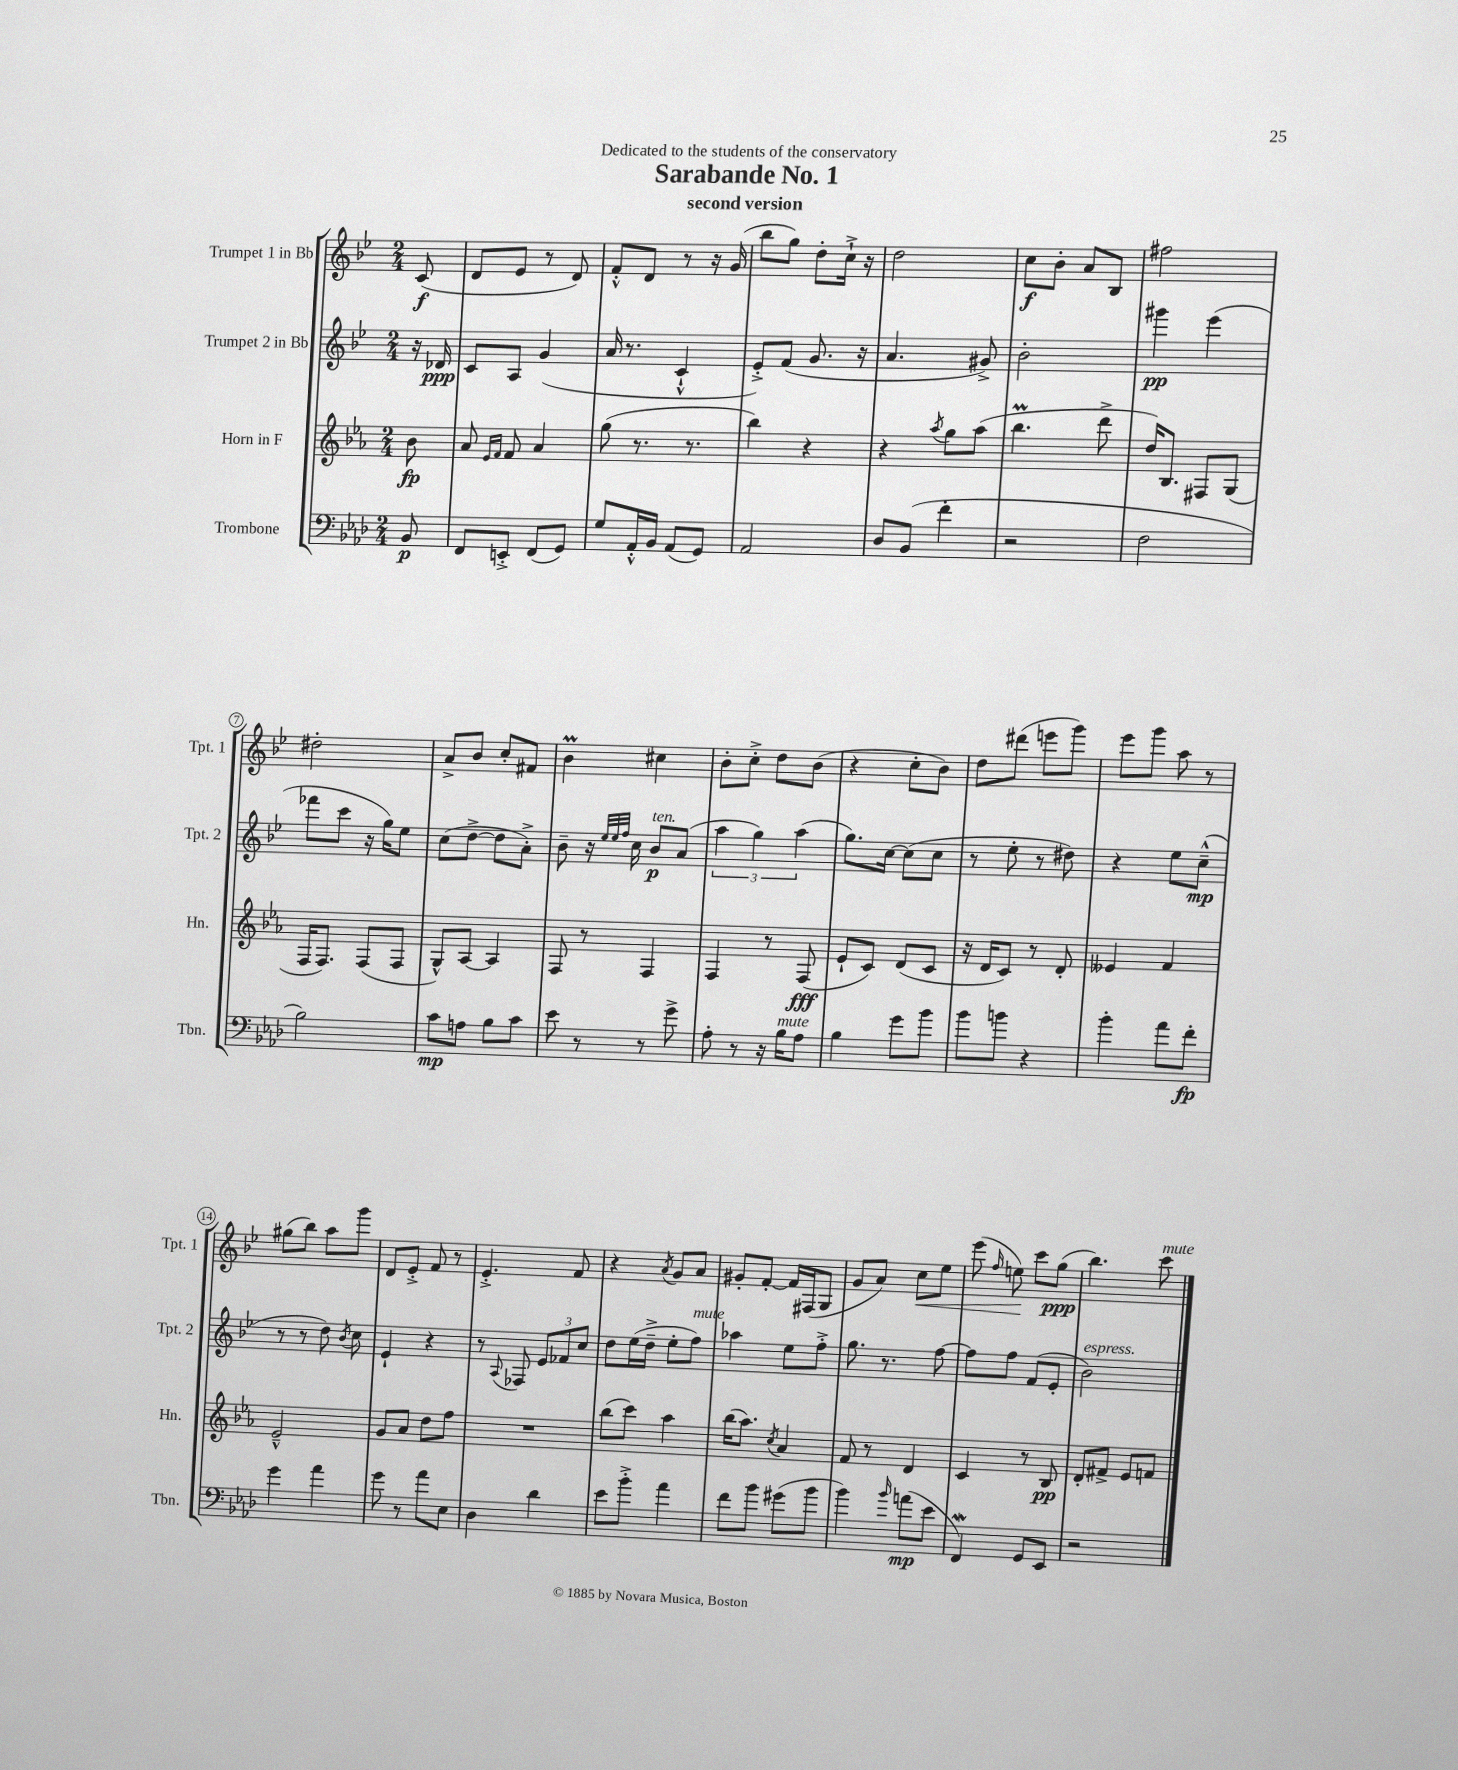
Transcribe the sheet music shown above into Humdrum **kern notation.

**kern	**dynam	**kern	**dynam	**kern	**dynam	**kern	**dynam
*part4	*part4	*part3	*part3	*part2	*part2	*part1	*part1
*staff4	*staff4	*staff3	*staff3	*staff2	*staff2	*staff1	*staff1
*I"Trombone	*	*I"Horn in F	*	*I"Trumpet 2 in Bb	*	*I"Trumpet 1 in Bb	*
*I'Tbn.	*	*I'Hn.	*	*I'Tpt. 2	*	*I'Tpt. 1	*
*clefF4	*	*clefG2	*	*clefG2	*	*clefG2	*
*k[b-e-a-d-]	*	*k[b-e-a-]	*	*k[b-e-]	*	*k[b-e-]	*
*M2/4	*	*M2/4	*	*M2/4	*	*M2/4	*
=	=	=	=	=	=	=	=
8BB-/	p	8b-\	fp	16r	.	(8c/	f
.	.	.	.	16d-X/	ppp	.	.
=1	=1	=1	=1	=1	=1	=1	=1
8FF/L	.	8a-/	.	8c/L	.	8d/L	.
.	.	16qqe-/LL	.	.	.	.	.
.	.	16qqf/JJ	.	.	.	.	.
8EEn'^/J	.	8f/	.	8A/J	.	8e-/J	.
(8FF/L	.	4a-/	.	(4g/	.	8r	.
8GG/J)	.	.	.	.	.	8d/)	.
=2	=2	=2	=2	=2	=2	=2	=2
8G/L	.	(8gg\	.	16a/	.	8f'^^/L	.
.	.	.	.	8.r	.	.	.
16AA-'^^/L	.	8.r	.	.	.	8d/J	.
16BB-/JJ	.	.	.	.	.	.	.
(8AA-/L	.	.	.	4c`^^/	.	8r	.
.	.	8.r	.	.	.	.	.
8GG/J)	.	.	.	.	.	16r	.
.	.	.	.	.	.	(16g/	.
=3	=3	=3	=3	=3	=3	=3	=3
2AA-/	.	4bb-\)	.	8e-'^/L)	.	8bb-\L	.
.	.	.	.	(8f/J	.	8gg\J)	.
.	.	4r	.	8.g/	.	8dd'\L	.
.	.	.	.	.	.	16cc`^\Jk	.
.	.	.	.	16r	.	16r	.
=4	=4	=4	=4	=4	=4	=4	=4
8D-/L	.	4r	.	4.a/	.	2dd\	.
(8BB-/J	.	.	.	.	.	.	.
.	.	8qaa-/	.	.	.	.	.
4f'\	.	8gg\L	.	.	.	.	.
.	.	(8aa-\J	.	8g#X^/)	.	.	.
=5	=5	=5	=5	=5	=5	=5	=5
2r	.	4.bb-M\	.	2b-'\	.	8cc\L	f
.	.	.	.	.	.	8b-'\J	.
.	.	.	.	.	.	8a/L	.
.	.	8ddd^\	.	.	.	8B-/J	.
=6	=6	=6	=6	=6	=6	=6	=6
2F\	.	16dd/KL)	.	4ggg#X\	pp	2ff#X\	.
.	.	8.B-/J	.	.	.	.	.
.	.	8F#X/L	.	(4eee-\	.	.	.
.	.	(8G/J	.	.	.	.	.
!!LO:LB:g=z
=7	=7	=7	=7	=7	=7	=7	=7
2B-\)	.	16F/KL	.	8fff-X\L	.	2dd#X'\	.
.	.	8.F/J)	.	.	.	.	.
.	.	.	.	8ccc\J	.	.	.
.	.	(8F/L	.	16r	.	.	.
.	.	.	.	16gg\KL)	.	.	.
.	.	8F/J	.	8ee-\J	.	.	.
=8	=8	=8	=8	=8	=8	=8	=8
8c\L	mp	8G^^/L)	.	(8cc\L	.	8a^/L	.
8An\J	.	[8A-/J	.	[8dd^\J	.	8b-/J	.
8B-\L	.	4A-/]	.	8dd\L]	.	8cc'/L	.
8c\J	.	.	.	8a'^\J)	.	8f#X/J	.
=9	=9	=9	=9	=9	=9	=9	=9
8e-\	.	8F/	.	8b-~\	.	4b-M\	.
8r	.	8r	.	16r	.	.	.
.	.	.	.	32qqee-/LLL	.	.	.
.	.	.	.	32qqee-/	.	.	.
.	.	.	.	32qqff/JJJ	.	.	.
.	.	.	.	16cc\	.	.	.
!	!	!	!	!LO:TX:a:i:t=ten.	!	!	!
8r	.	4F/	.	8b-/L	p	4cc#X\	.
8g^\	.	.	.	(8a/J	.	.	.
=10	=10	=10	=10	=10	=10	=10	=10
8A-'\	.	4F/	.	6aa\	.	8b-'\L	.
8r	.	.	.	.	.	8cc'^\J	.
.	.	.	.	6gg\)	.	.	.
16r	.	8r	.	.	.	8dd\L	.
!LO:TX:a:i:t=mute	!	!	!	!	!	!	!
16B-\KL	.	.	.	.	.	.	.
.	.	.	.	(6aa\	.	.	.
8A-\J	.	(8F/	fff	.	.	(8b-\J	.
=11	=11	=11	=11	=11	=11	=11	=11
4B-\	.	8e-`/L	.	8.gg\L)	.	4r	.
.	.	8c/J)	.	.	.	.	.
.	.	.	.	[16cc\Jk	.	.	.
8g\L	.	(8d/L	.	(8cc\L]	.	8cc'\L	.
8b-\J	.	8c/J	.	8cc\J	.	8b-\J)	.
=12	=12	=12	=12	=12	=12	=12	=12
8b-\L	.	16r	.	8r	.	8dd\L	.
.	.	16d/KL	.	.	.	.	.
8bn\J	.	8c/J)	.	8ee-'\	.	(8ddd#X\J	.
4r	.	8r	.	8r	.	8eeen\L	.
.	.	8d'/	.	8dd#X\)	.	8ggg\J)	.
=13	=13	=13	=13	=13	=13	=13	=13
4b-'\	.	4e--X/	.	4r	.	8eee-\L	.
.	.	.	.	.	.	8ggg\J	.
8a-\L	.	4f/	.	8ee-\L	.	8aa\	.
8f'\J	fp	.	.	(8cc~^^\J	mp	8r	.
!!LO:LB:g=z
=14	=14	=14	=14	=14	=14	=14	=14
4g\	.	2e-~^^/	.	8r	.	(8gg#X\L	.
.	.	.	.	8r	.	8bb-\J)	.
4a-\	.	.	.	8dd\)	.	8aa\L	.
.	.	.	.	8qb-/	.	.	.
.	.	.	.	8cc\	.	8ggg\J	.
=15	=15	=15	=15	=15	=15	=15	=15
8g\	.	8g/L	.	4e-`/	.	8d/L	.
8r	.	8a-/J	.	.	.	8e-'^/J	.
8a-\L	.	8dd\L	.	4r	.	8f/	.
8E-\J	.	8ff\J	.	.	.	8r	.
=16	=16	=16	=16	=16	=16	=16	=16
4D-\	.	2r	.	8r	.	4.e-'^/	.
.	.	.	.	8qqA/	.	.	.
.	.	.	.	8F-X/	.	.	.
4d-\	.	.	.	12e-/L	.	.	.
.	.	.	.	12f-X/	.	.	.
.	.	.	.	.	.	8f/	.
.	.	.	.	12cc/J	.	.	.
=17	=17	=17	=17	=17	=17	=17	=17
8e-\L	.	(8bb-\L	.	8dd\L	.	4r	.
8b-'^\J	.	8ccc\J)	.	(16ee-\L	.	.	.
.	.	.	.	16dd~^\JJ	.	.	.
.	.	.	.	.	.	8qa/	.
4a-\	.	4aa-\	.	8ee-'\L	.	8g/L	.
!	!	!	!	!LO:TX:a:i:t=mute	!	!	!
.	.	.	.	8ff\J)	.	8a/J	.
=18	=18	=18	=18	=18	=18	=18	=18
8f\L	.	(16bb-\KL	.	4aa-X\	.	8g#X'/L	.
.	.	8.aa-\J)	.	.	.	.	.
8b-\J	.	.	.	.	.	[8f'/J	.
.	.	8qcc/	.	.	.	.	.
(8g#X\L	.	4a-/	.	8ee-\L	.	16f/LL]	.
.	.	.	.	.	.	(16F#X/J	.
8b-\J	.	.	.	8ff'^\J	.	8G/J	.
=19	=19	=19	=19	=19	=19	=19	=19
4b-\)	.	8f/	.	8.gg\	.	8g/L	.
.	.	8r	.	.	.	8a/J)	.
.	.	.	.	8.r	.	.	.
16qqb-/	.	.	.	.	.	.	.
!	!	!	!	!	!	!	!LO:HP:b
(8an\L	mp	4d/	.	.	.	8cc\L	<
8e-\J	.	.	.	[8ff\	.	8ee-\J	.
=20	=20	=20	=20	=20	=20	=20	=20
4FFW/)	.	4c/	.	8ff\L]	.	(8eee-\	.
.	.	.	.	.	.	16qqff/	.
.	.	.	.	8ff\J	.	8een\)	.
8GG/L	.	8r	.	(8f/L	.	8ccc\L	[
8EE-/J	.	8B-/	pp	8e-'/J	.	(8gg\J	ppp
=21	=21	=21	=21	=21	=21	=21	=21
!	!	!	!	!LO:TX:a:i:t=espress.	!	!	!
2r	.	8d'/L	.	2b-\)	.	4.bb-\)	.
.	.	8f#X^/J	.	.	.	.	.
.	.	8e-/L	.	.	.	.	.
!	!	!	!	!	!	!LO:TX:a:i:t=mute	!
.	.	8fn/J	.	.	.	8ccc\	.
==	==	==	==	==	==	==	==
*-	*-	*-	*-	*-	*-	*-	*-
